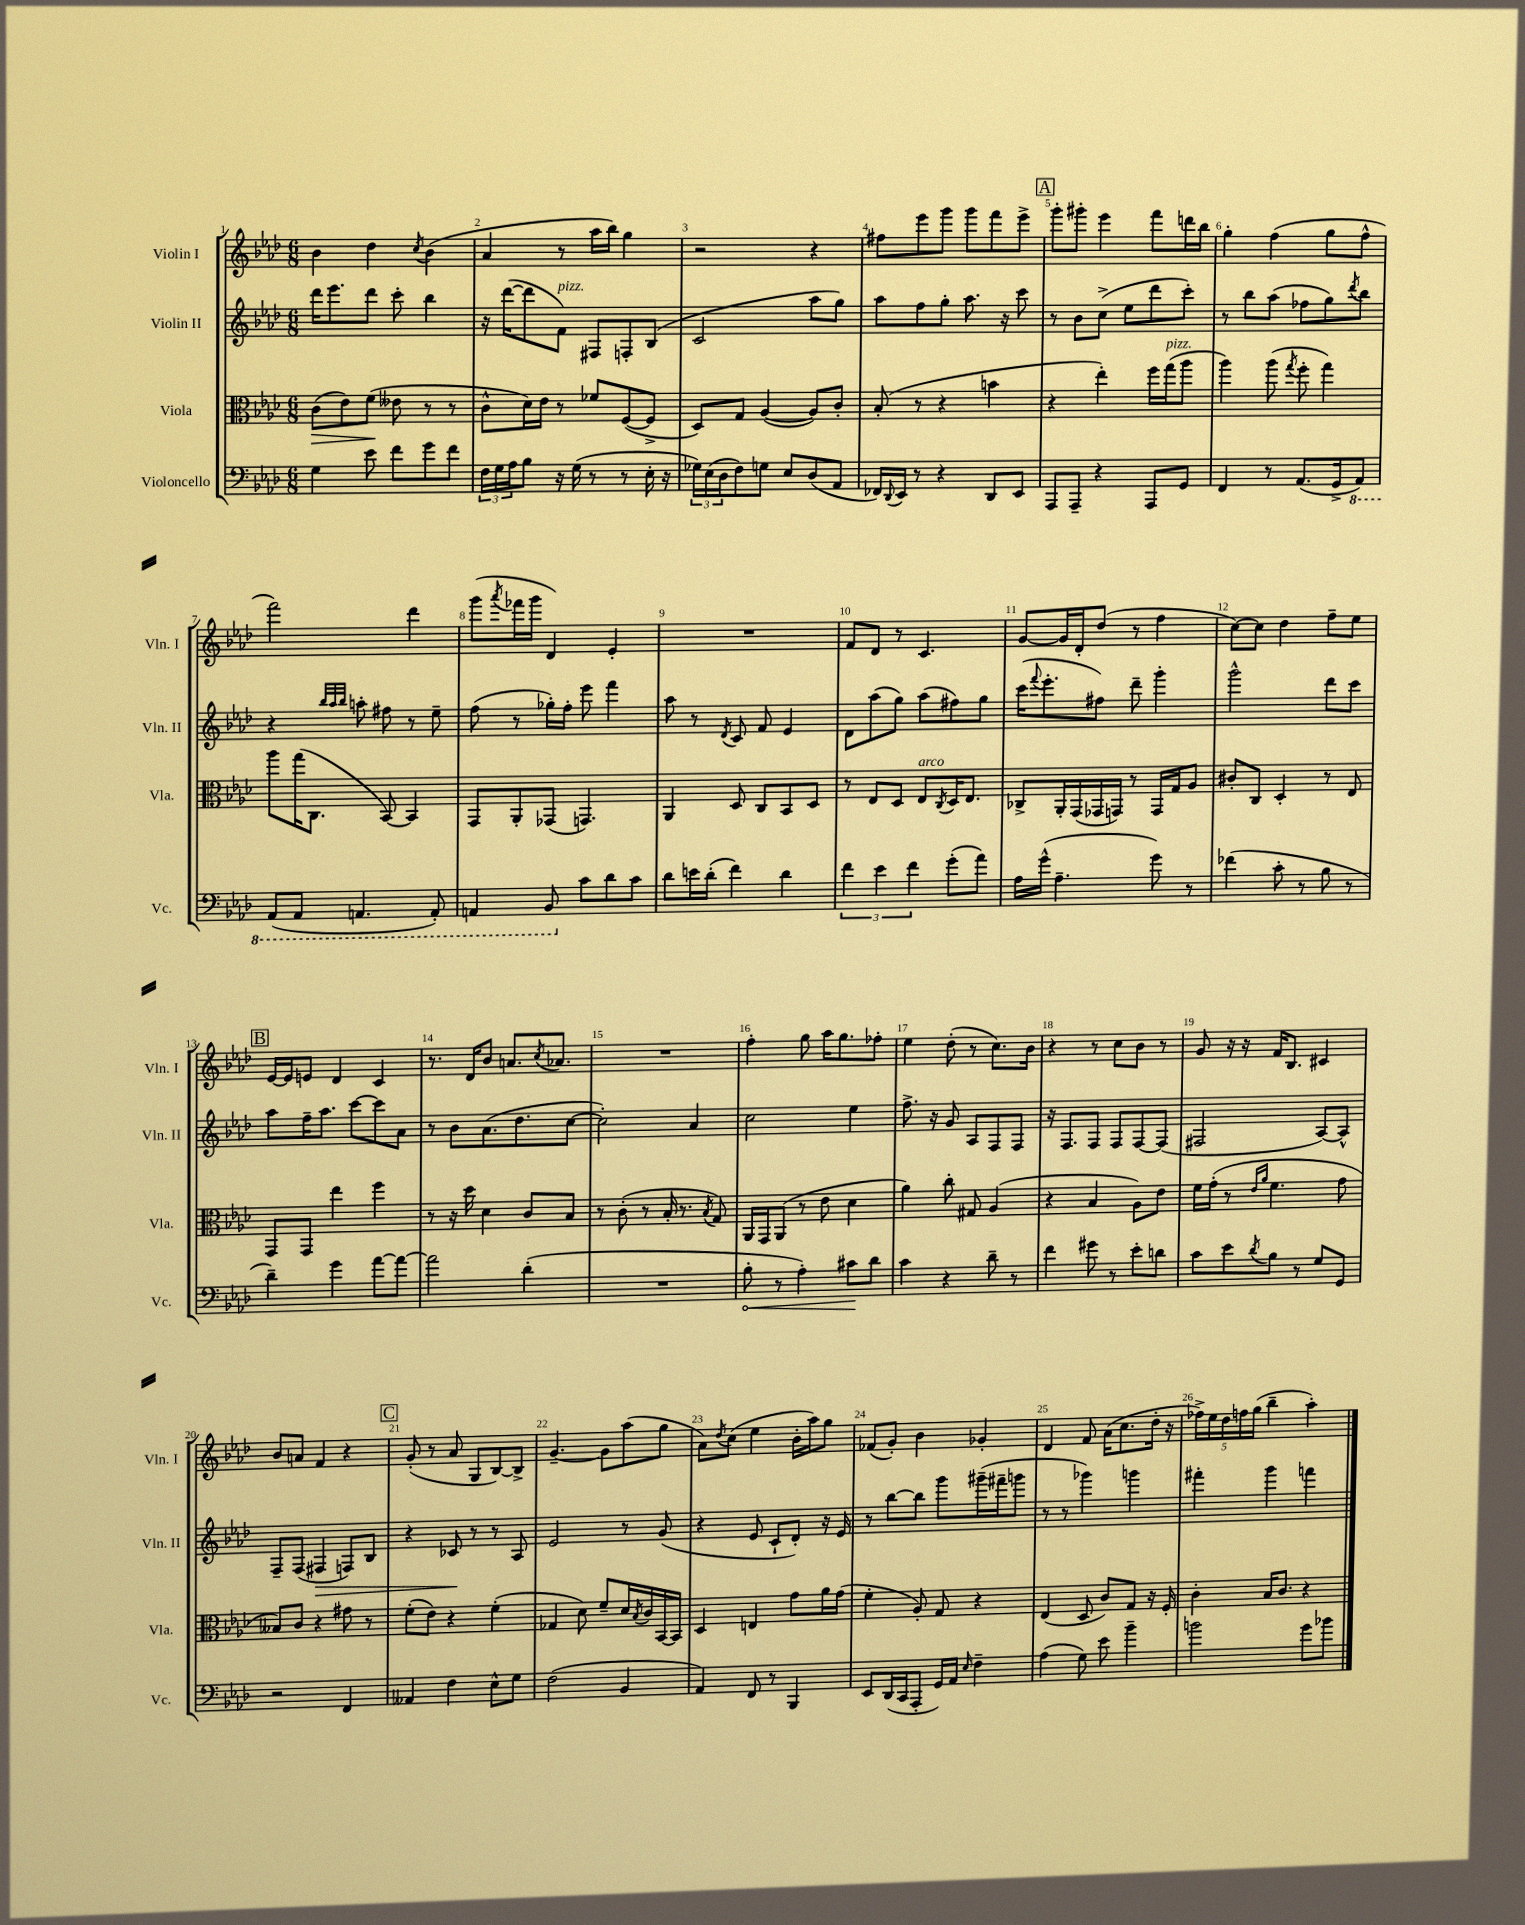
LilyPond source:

<<
\new StaffGroup <<
\new Staff = "s0" \with { instrumentName = "Violin I" shortInstrumentName = "Vln. I" } {
    \clef treble \key aes \major \numericTimeSignature \time 6/8
    bes'4 des''4 \acciaccatura { c''8 } bes'4( |
    aes'4 r8 aes''16 bes''16) g''4 |
    r2 r4 |
    fis''8 ees'''8 g'''8 g'''8 f'''8 ees'''8-> |
    \mark \markup { \box "A" } g'''8-. gis'''8-. ees'''4 f'''8 d'''16 bes''16 |
    g''4-. f''4( g''8 f''8-^ |
    f'''2) des'''4 |
    g'''8( \acciaccatura { aes'''8 } fes'''16 g'''16 des'4) ees'4-. |
    R2. |
    f'8 des'8 r8 c'4. |
    g'8~ g'16 des'16-. des''8( r8 f''4 |
    c''8~) c''8 des''4 f''8-- ees''8 |
    \mark \markup { \box "B" } ees'16~ ees'16 e'8 des'4 c'4 |
    r8. des'16 bes'8 a'8. \acciaccatura { c''8 } aes'8. |
    R2. |
    f''4-. g''8 aes''16 g''8. fes''8-. |
    ees''4 des''8-.( r8 c''8.) bes'16 |
    r4 r8 c''8 bes'8 r8 |
    g'8 r16 r16 f'16 bes8. cis'4 |
    bes'8 a'8 f'4 r4 |
    \mark \markup { \box "C" } g'8-.( r8 aes'8 g8 bes8~) bes8-> |
    g'4.~-- g'8 aes''8( g''8 |
    aes'8) \acciaccatura { des''8 } c''8( ees''4 bes'16-. aes''16) g''8 |
    fes'8( g'8-.) bes'4 ges'4-. |
    des'4 f'8 aes'16( c''8. des''16-. r16 |
    \tuplet 5/4 { fes''16->) ees''16 des''16 f''16 g''16( } bes''4-- aes''4-.) \bar "|." |
}
\new Staff = "s1" \with { instrumentName = "Violin II" shortInstrumentName = "Vln. II" } {
    \clef treble \key aes \major \numericTimeSignature \time 6/8
    des'''16 ees'''8. des'''8 c'''8-. bes''4 |
    r16 des'''16~( des'''8 f'8^\markup { \italic "pizz." }) fis8 f8-. bes8( |
    c'2 aes''8 g''8) |
    aes''8 f''8 g''8-. aes''8. r16 c'''8 |
    \mark \markup { \box "A" } r8 bes'8 c''8->( ees''8 des'''8 c'''8-.) |
    r8 bes''8 aes''8( fes''8 g''8) \acciaccatura { des'''8 } bes''8 |
    r4 \grace { bes''32 aes''32 bes''32 } a''8-. fis''8 r8 ees''8-- |
    f''8( r8 ges''16-.) f''16-. ees'''8 f'''4 |
    aes''8 r8 \acciaccatura { des'8 } c'8 f'8 ees'4 |
    des'8 aes''8( g''8) aes''8( fis''8) g''8 |
    c'''16( \appoggiatura { f'''8 } ees'''8.-. fis''8) des'''8-- g'''4-. |
    g'''2-^ des'''8 c'''8 |
    \mark \markup { \box "B" } aes''8 f''16-- aes''8. c'''8~ c'''8 aes'8 |
    r8 bes'8 aes'8.( des''8. c''8~ |
    c''2-.) aes'4 |
    c''2 ees''4 |
    f''8.-> r16 g'8 aes8 f8 f8 |
    r16 f8. f8 f8 f8~ f8( |
    fis2 aes8~) aes8-^ |
    f8-- f8( fis4\> f8) bes8 |
    \mark \markup { \box "C" } r4 ces'8\! r8 r8 aes8 |
    ees'2 r8 g'8( |
    r4 ees'8 c'8-! des'8-.) r16 ees'16 |
    r8 bes''8~ bes''8 g'''8 gis'''16--( fis'''16-- g'''8 |
    r8 r8 ges'''4) g'''4 |
    fis'''4-. g'''4 f'''4 \bar "|." |
}
\new Staff = "s2" \with { instrumentName = "Viola" shortInstrumentName = "Vla." } {
    \clef alto \key aes \major \numericTimeSignature \time 6/8
    c'8\>( ees'8) f'8\!( eeses'8 r8 r8 |
    c'8-^ des'16) ees'16 r8 fes'8 f8~( f8-> |
    des8) g8 aes4~( aes8) c'8-. |
    bes8-.( r8 r4 b'4 |
    \mark \markup { \box "A" } r4 ees''4-.) f''16 g''16^\markup { \italic "pizz." }( aes''8 |
    aes''4) aes''8( \acciaccatura { g''8 } f''8-. g''4) |
    aes''8 g''16( c8. bes,8~) bes,4 |
    g,8 aes,8-. ges,8( g,4.) |
    aes,4 des8 c8 bes,8 des8 |
    r8 ees8 des8 ees8^\markup { \italic "arco" } \acciaccatura { c8 } des16 ees8. |
    ces8-> aes,16-. g,16( ges,16 g,16) r8 g,16 g16 aes8 |
    cis'8-. c8 des4-. r8 ees8 |
    \mark \markup { \box "B" } g,8 g,8 ees''4 f''4 |
    r8 r16 des''16 des'4 c'8 bes8 |
    r8 c'8-.( r8 bes16-. r8. \acciaccatura { bes8 } g8) |
    aes,16 g,16 aes,8( r8 ees'8 des'4 |
    aes'4) c''8-. gis8 aes4( |
    r4 bes4 aes8) ees'8 |
    f'16 g'16-.( r8 \grace { ees'16 aes'16 } f'4. g'8 |
    beses8) c'8 r4 gis'8 r8 |
    \mark \markup { \box "C" } f'8-.( ees'8) r4 f'4-.( |
    ges4 des'8) f'8-- des'16 \acciaccatura { bes8 } c'16 bes,16~ bes,16 |
    des4 e4 g'8 aes'16 g'16( |
    f'4-. aes8-.) g8 r4 |
    ees4( des8 c'8) g8 r16 f16-. |
    c'4-. bes16 c'8. r4 \bar "|." |
}
\new Staff = "s3" \with { instrumentName = "Violoncello" shortInstrumentName = "Vc." } {
    \clef bass \key aes \major \numericTimeSignature \time 6/8
    g4 ees'8 f'8 g'8 f'8 |
    \tuplet 3/2 { f16 g16 aes16 } bes8 r16 g16( r8 r8 ees16-. r16 |
    \tuplet 3/2 { ges16) ees16( des16 } f8) g8 ees8 des8( aes,8 |
    fes,16) \appoggiatura { des,8 } ees,16 r8 r4 des,8 ees,8 |
    \mark \markup { \box "A" } aes,,8 aes,,8-- r4 aes,,8 g,8 |
    f,4 r8 aes,8.( g,16-> \ottava #-1 aes,,8) |
    aes,,8( aes,,8 a,,4. a,,8-.) |
    a,,4 bes,,8 \ottava #0 c'8 des'8 c'8 |
    des'8 e'16 des'16-.( f'4) des'4 |
    \tuplet 3/2 { f'4 ees'4 f'4 } g'8-.( aes'8) |
    aes16 g'16-^( aes4.-- g'8) r8 |
    fes'4( c'8-. r8 bes8 r8 |
    \mark \markup { \box "B" } des'4--) g'4 aes'8~ aes'8~ |
    aes'2 des'4-.( |
    R2. |
    \once \override Hairpin.circled-tip = ##t bes8-.\< r8 aes4-.) cis'8\! des'8 |
    c'4 r4 des'8-- r8 |
    f'4 gis'8 r8 ees'8-. d'8 |
    c'8 ees'8 \acciaccatura { des'8 } bes8 r8 g8 g,8 |
    r2 f,4 |
    \mark \markup { \box "C" } aeses,4 f4 ees8-^ g8 |
    f2( bes,4 |
    aes,4) f,8 r8 bes,,4 |
    ees,8 des,16( c,16 aes,,8-. g,16) aes,16 \grace { ees16 } f4-- |
    aes4( g8) ees'8 bes'4-- |
    b'2 g'8 bes'8 \bar "|." |
}
>>
>>
\layout { \context { \Score \override BarNumber.break-visibility = ##(#f #t #t) barNumberVisibility = #all-bar-numbers-visible } }
